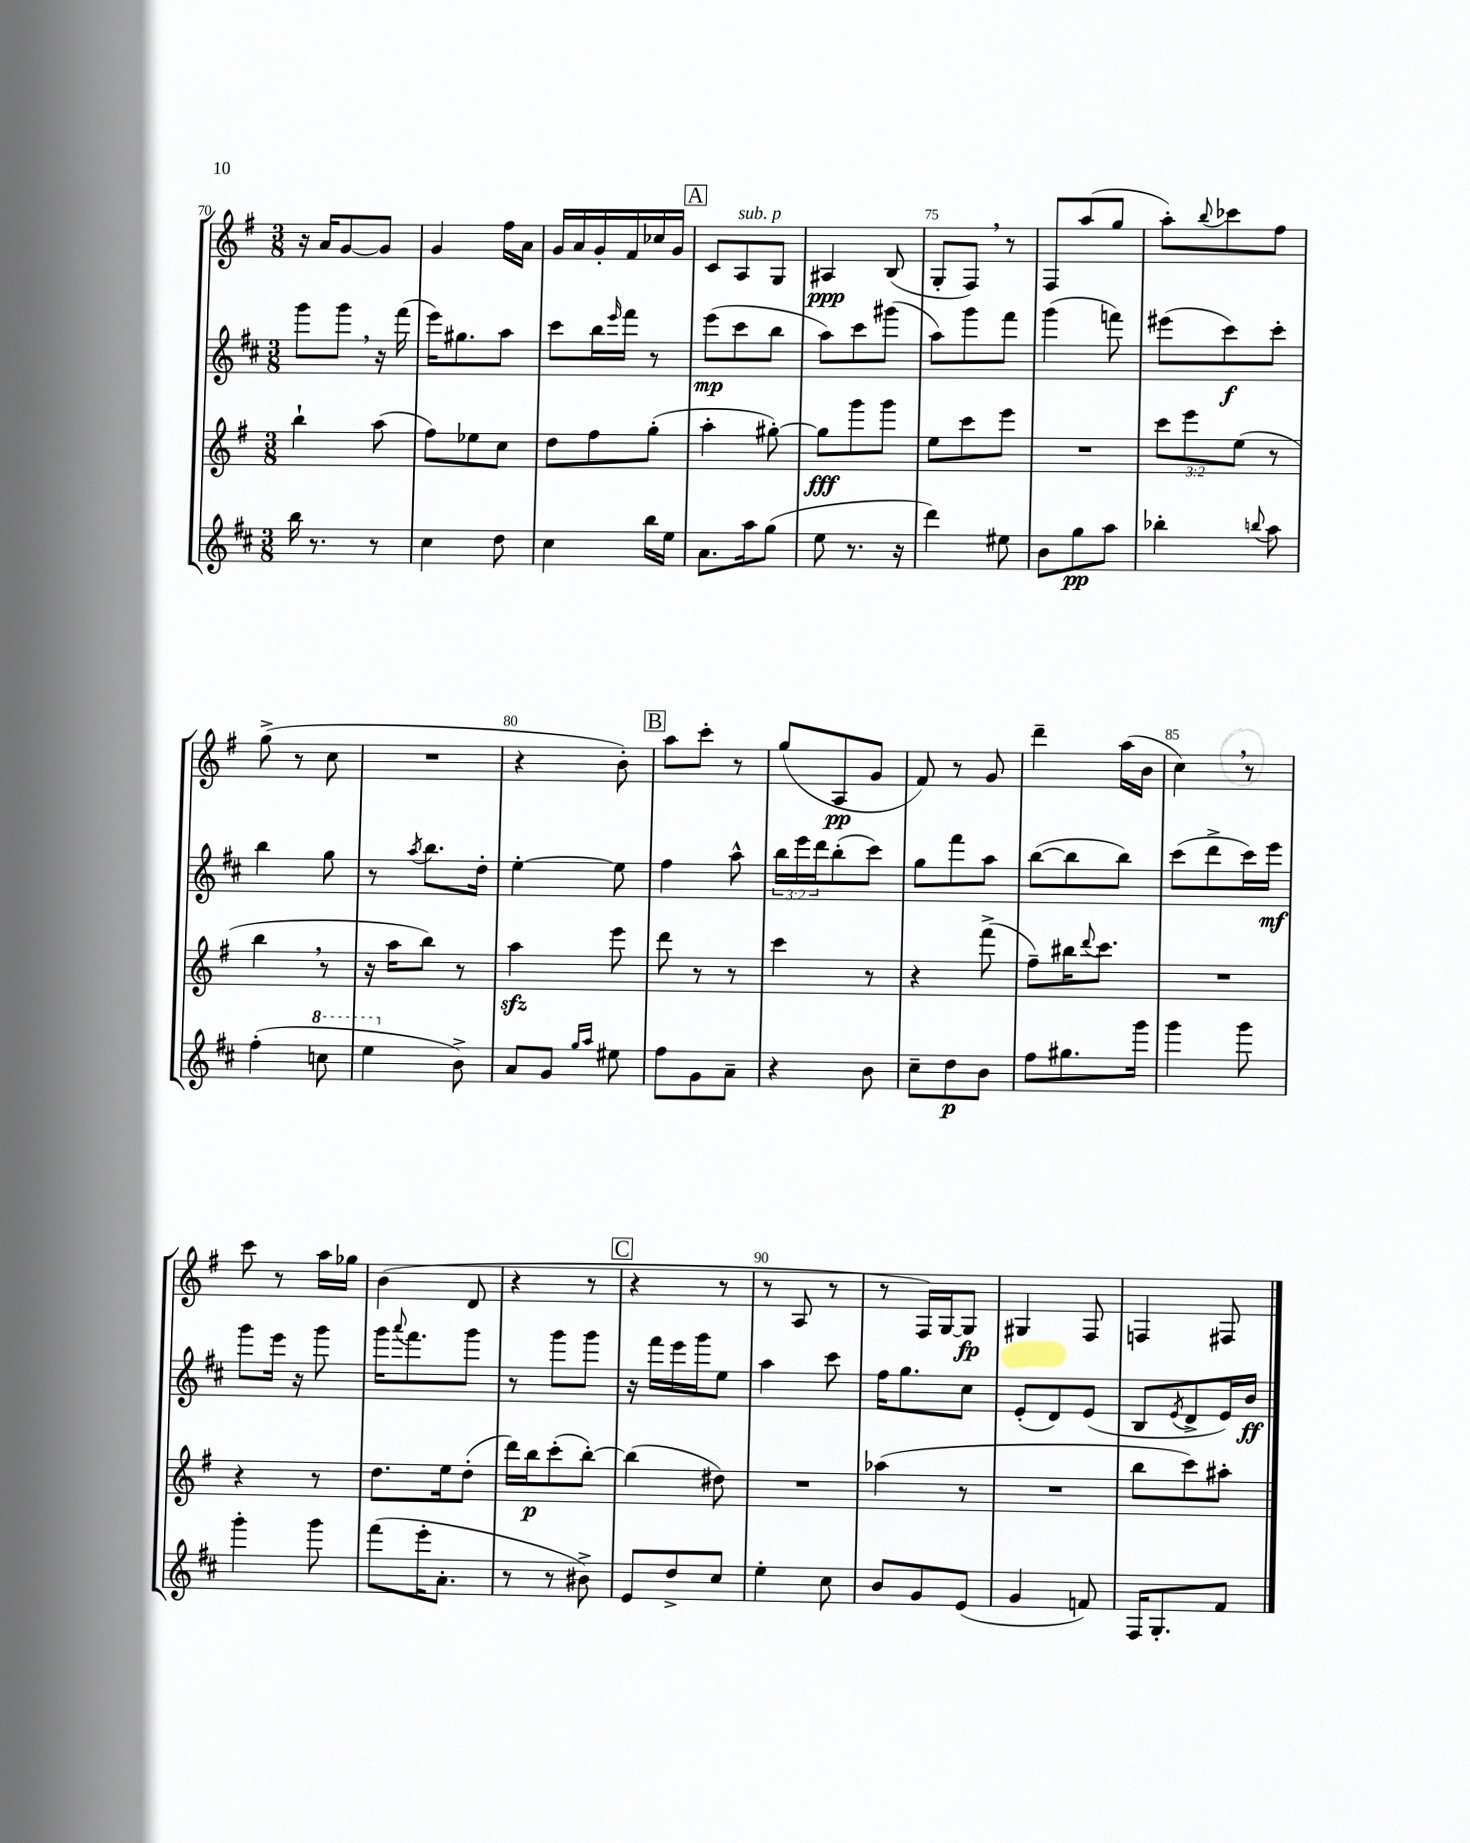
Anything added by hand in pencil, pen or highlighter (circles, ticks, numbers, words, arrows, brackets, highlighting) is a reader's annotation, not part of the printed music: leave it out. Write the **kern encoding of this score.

**kern	**dynam	**kern	**dynam	**kern	**dynam	**kern	**dynam
*part4	*part4	*part3	*part3	*part2	*part2	*part1	*part1
*staff4	*staff4	*staff3	*staff3	*staff2	*staff2	*staff1	*staff1
*clefG2	*	*clefG2	*	*clefG2	*	*clefG2	*
*k[f#c#]	*	*k[f#]	*	*k[f#c#]	*	*k[f#]	*
*M3/8	*	*M3/8	*	*M3/8	*	*M3/8	*
=70	=70	=70	=70	=70	=70	=70	=70
16bb\	.	4bb`\	.	8ggg\L	.	16r	.
8.r	.	.	.	.	.	16a/KL	.
.	.	.	.	8ggg,\J	.	[8g/	.
8r	.	(8aa\	.	16r	.	8g/J]	.
.	.	.	.	(16fff#\	.	.	.
=71	=71	=71	=71	=71	=71	=71	=71
4cc#\	.	8ff#\L)	.	16eee\KL)	.	4g/	.
.	.	.	.	8.gg#X\	.	.	.
.	.	8ee-X\	.	.	.	.	.
8dd\	.	8cc\J	.	8aa\J	.	16ff#\LL	.
.	.	.	.	.	.	16a\JJ	.
=72	=72	=72	=72	=72	=72	=72	=72
4cc#\	.	8dd\L	.	8ccc#\L	.	16g/LL	.
.	.	.	.	.	.	16a/	.
.	.	8ff#\	.	16bb\L	.	16g'/	.
.	.	.	.	16qqeee/	.	.	.
.	.	.	.	16fff#\JJ	.	16f#/	.
16bb\LL	.	(8gg'\J	.	8r	.	16cc-X/	.
16ee\JJ	.	.	.	.	.	16g/JJ	.
!!LO:REH:place=s1:t=A
=73	=73	=73	=73	=73	=73	=73	=73
8.a\L	.	4aa'\	.	(8eee\L	mp	8c/L	.
!	!	!	!	!	!	!LO:TX:a:i:t=sub. p	!
.	.	.	.	8ccc#\	.	8A/	.
16aa\k	.	.	.	.	.	.	.
(8gg\J	.	[8gg#X'\)	.	8bb\J	.	8G/J	.
=74	=74	=74	=74	=74	=74	=74	=74
8ee\	.	8gg#\L]	fff	8aa\L)	.	4A#X/	ppp
8.r	.	8ggg\	.	8ccc#\	.	.	.
.	.	8ggg\J	.	(8ggg#X\J	.	(8B/	.
16r	.	.	.	.	.	.	.
=75	=75	=75	=75	=75	=75	=75	=75
4ddd\)	.	8ee\L	.	8aa\L)	.	8G'/L	.
.	.	8ccc\	.	8ggg\	.	8F#,/J)	.
8ee#X\	.	8eee\J	.	8fff#\J	.	8r	.
=76	=76	=76	=76	=76	=76	=76	=76
8b\L	.	4.r	.	(4ggg\	.	8F#/L	.
8gg\	pp	.	.	.	.	(8aa/	.
8aa\J	.	.	.	8fffn\)	.	8gg/J	.
=77	=77	=77	=77	=77	=77	=77	=77
4bb-X'\	.	12ccc\L	.	(8eee#X\L	.	8aa'\L)	.
.	.	12eee\	.	.	.	.	.
.	.	.	.	.	.	8qqbb/	.
.	.	.	.	8ccc#\)	f	8ccc-X\	.
.	.	(12ee\J	.	.	.	.	.
8qqbbn/	.	.	.	.	.	.	.
8aa\	.	8r	.	8ccc#'\J	.	8ff#\J	.
!!LO:LB:g=z
=78	=78	=78	=78	=78	=78	=78	=78
(4ff#'\	.	4bb,\	.	4bb\	.	(8gg^\	.
.	.	.	.	.	.	8r	.
*8va	*	*	*	*	*	*	*
8cccn\	.	8r	.	8gg\	.	8cc\	.
=79	=79	=79	=79	=79	=79	=79	=79
4eee\	.	16r	.	8r	.	4.r	.
.	.	16aa\KL	.	.	.	.	.
.	.	.	.	8qaa/	.	.	.
.	.	8bb\J)	.	8.bb\L	.	.	.
*X8va	*	*	*	*	*	*	*
8b^\)	.	8r	.	.	.	.	.
.	.	.	.	16dd'\Jk	.	.	.
=80	=80	=80	=80	=80	=80	=80	=80
8a/L	.	4aazz\	.	[4ee'\	.	4r	.
8g/J	.	.	.	.	.	.	.
16qqgg/LL	.	.	.	.	.	.	.
16qqaa/JJ	.	.	.	.	.	.	.
8ee#X\	.	8eee\	.	8ee\]	.	8b'\)	.
!!LO:REH:place=s1:t=B
=81	=81	=81	=81	=81	=81	=81	=81
8ff#\L	.	8ddd\	.	4ff#\	.	8aa\L	.
8g\	.	8r	.	.	.	8ccc'\J	.
8a~\J	.	8r	.	8aa^^\	.	8r	.
=82	=82	=82	=82	=82	=82	=82	=82
4r	.	4ccc\	.	24bb\LL	.	(8gg/L	.
.	.	.	.	24eee\	.	.	.
.	.	.	.	24ddd\J	.	.	.
.	.	.	.	(8bb'\	.	8A/	pp
8b\	.	8r	.	8ccc#\J)	.	8g/J	.
=83	=83	=83	=83	=83	=83	=83	=83
8cc#~\L	.	4r	.	8gg\L	.	8f#/)	.
8dd\	p	.	.	8fff#\	.	8r	.
8b\J	.	(8fff#^\	.	8aa\J	.	8g/	.
=84	=84	=84	=84	=84	=84	=84	=84
8ff#\L	.	8ff#~\L)	.	([8bb\L	.	4ddd~\	.
8.gg#X\	.	16bb#X\K	.	8bb\]	.	.	.
.	.	8qqddd/	.	.	.	.	.
.	.	8.ccc\J	.	.	.	.	.
.	.	.	.	8bb\J)	.	(16aa\LL	.
16ggg\Jk	.	.	.	.	.	16b\JJ	.
=85	=85	=85	=85	=85	=85	=85	=85
4ggg\	.	4.r	.	(8ccc#\L	.	4cc,\)	.
.	.	.	.	8ddd^\	.	.	.
8ggg\	.	.	.	16ccc#\L)	.	8r	.
.	.	.	.	16eee\JJ	mf	.	.
!!LO:LB:g=z
=86	=86	=86	=86	=86	=86	=86	=86
4ggg'\	.	4r	.	8ggg\L	.	8ccc\	.
.	.	.	.	16eee\Jk	.	8r	.
.	.	.	.	16r	.	.	.
8ggg\	.	8r	.	8ggg\	.	16aa\LL	.
.	.	.	.	.	.	16gg-X\JJ	.
=87	=87	=87	=87	=87	=87	=87	=87
(8fff#\L	.	8.dd\L	.	16ggg\KL	.	(4b\	.
.	.	.	.	8qqaaa/	.	.	.
.	.	.	.	8.fff#\	.	.	.
16eee'\K	.	.	.	.	.	.	.
8.a'\J	.	16ee\k	.	.	.	.	.
.	.	(8dd'\J	.	8ggg\J	.	8d/	.
=88	=88	=88	=88	=88	=88	=88	=88
8r	.	16ddd\LL)	.	8r	.	4r	.
.	.	16bb\J	p	.	.	.	.
8r	.	(8ccc'\	.	8ggg\L	.	.	.
8b#X^\)	.	[8bb'\J)	.	8ggg\J	.	8r	.
!!LO:REH:place=s1:t=C
=89	=89	=89	=89	=89	=89	=89	=89
8e/L	.	(4bb\]	.	16r	.	4r	.
.	.	.	.	16fff#\LL	.	.	.
8dd^/	.	.	.	16eee\	.	.	.
.	.	.	.	16ggg\J	.	.	.
8cc#/J	.	8dd#X\)	.	8ee\J	.	8r	.
=90	=90	=90	=90	=90	=90	=90	=90
4ee'\	.	4.r	.	4aa\	.	8r	.
.	.	.	.	.	.	8A/	.
8cc#\	.	.	.	8ccc#\	.	8r	.
=91	=91	=91	=91	=91	=91	=91	=91
8b/L	.	(4aa-X\	.	16ff#\KL	.	8r	.
.	.	.	.	8.gg\	.	.	.
8g/	.	.	.	.	.	16F#/LL)	.
.	.	.	.	.	.	[16G/J	.
(8e/J	.	8r	.	8cc#\J	.	8G/J]	fp
=92	=92	=92	=92	=92	=92	=92	=92
4g/	.	4.r	.	(8e'/L	.	4G#X/	.
.	.	.	.	8d/)	.	.	.
8fn/)	.	.	.	(8e/J	.	8F#/	.
=93	=93	=93	=93	=93	=93	=93	=93
16F#/KL	.	8bb\L	.	8B/L	.	4Fn/	.
8.G'/	.	.	.	.	.	.	.
.	.	.	.	8qe/	.	.	.
.	.	8ccc\)	.	8d^/	.	.	.
8f#/J	.	8aa#X'\J	.	16e/L)	.	8F#X/	.
.	.	.	.	16b/JJ	ff	.	.
==	==	==	==	==	==	==	==
*-	*-	*-	*-	*-	*-	*-	*-
